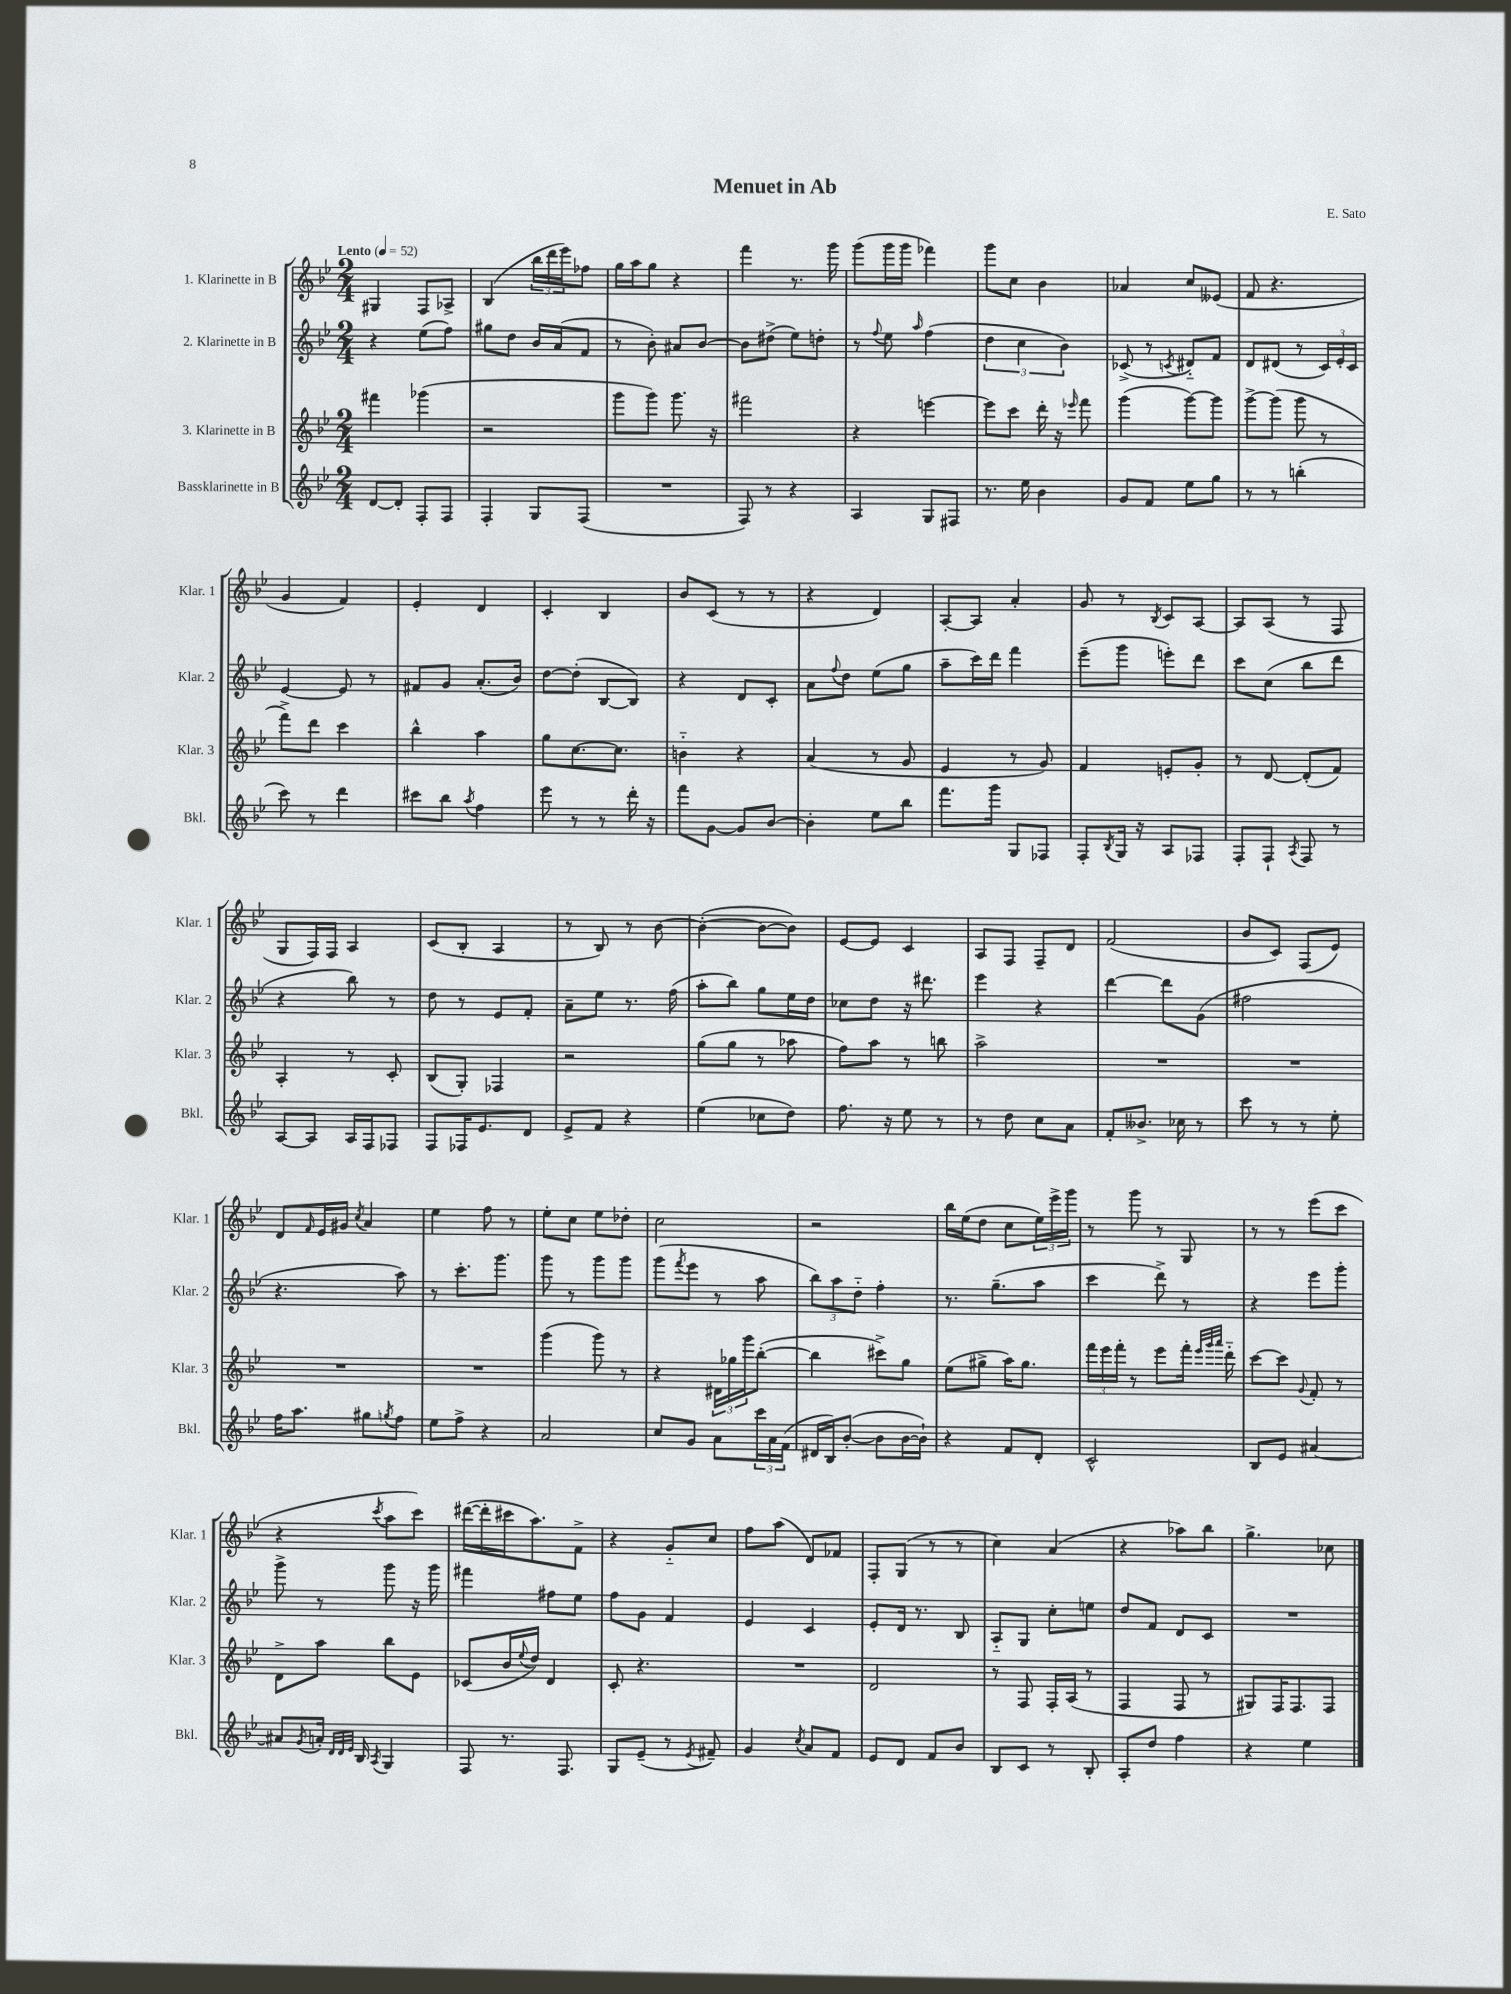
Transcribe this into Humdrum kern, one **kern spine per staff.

**kern	**kern	**kern	**kern
*staff4	*staff3	*staff2	*staff1
*clefG2	*clefG2	*clefG2	*clefG2
*k[b-e-]	*k[b-e-]	*k[b-e-]	*k[b-e-]
*M2/4	*M2/4	*M2/4	*M2/4
*MM52	*MM52	*MM52	*MM52
[8d/L	4fff#\	4r	4G#/
8d'/]J	.	.	.
8F'/L	(4ggg-\	(8ee-\L	8F/L
8F/J	.	8ff\J)	8A-^/J
=	=	=	=
4F'/	2r	8gg#\L	(4B-/
.	.	8dd\J	.
8G/L	.	16b-/LL	24bb-\LL
.	.	.	24ddd\
.	.	(16a/J	.
.	.	.	24eee-\J)
(8F/J	.	8f/J	8ff-\J
=	=	=	=
2r	8ggg\L	8r	16gg\LL
.	.	.	16aa\J
.	8ggg\J)	8b-'\)	8gg\J
.	8.ggg\	8a#/L	4r
.	.	[8b-/J	.
.	16r	.	.
=	=	=	=
8F/)	2fff#\	8b-\]L	4fff\
8r	.	(8dd#^\J	.
4r	.	8ee-\L)	8.r
.	.	8dd'\J	.
.	.	.	16ggg\
=	=	=	=
4A/	4r	8r	(8ggg\L
.	.	8qqff/	.
.	.	8ee-\	16ggg\L
.	.	.	16ggg\JJ
.	.	16qqaa/	.
8G/L	[4eee\	(4ff\	4fff-\)
8F#/J	.	.	.
=	=	=	=
8.r	8eee\]L	6dd\	8ggg\L
.	8ccc\J	.	8cc\J
.	.	6cc\	.
16ee-\	.	.	.
4b-\	16ddd'\	.	4b-\
.	16r	.	.
.	.	6b-\)	.
.	16qqeee-/	.	.
.	8fff\	.	.
=	=	=	=
8g/L	(4ggg\	(8c-^/	4a-/
8f/J	.	8r	.
.	.	8qc/	.
8ee-\L	[8ggg\L)	8d#'~/L)	8cc/L
8gg\J	8ggg\]J	8f/J	(8e--/J
=	=	=	=
8r	[8ggg^\L	8d/L	8f/
8r	(8ggg\]J	(8d#/J	4.r
(4bb'\	8ggg\	8r	.
.	8r	24c/LL)	.
.	.	24e-'/	.
.	.	24c/JJ	.
=	=	=	=
8ccc\)	8fff^\L)	[4e-/	4g/
8r	8ddd\J	.	.
4ddd\	4ccc\	8e-/]	4f/)
.	.	8r	.
=	=	=	=
8ccc#\L	4bb-^^\	8f#/L	4e-'/
8bb-\J	.	8g/J	.
8qaa/	.	.	.
4ff\	4aa\	(8.a'/L	4d/
.	.	16b-/Jk)	.
=	=	=	=
8eee-\	8gg\L	[8dd\L	4c'/
8r	[8.cc\	(8dd'\]J	.
8r	.	[8B-/L	4B-/
.	8.cc\]J	.	.
16ddd'\	.	8B-/]J)	.
16r	.	.	.
=	=	=	=
8fff\L	4b'~\	4r	8b-/L
[8g\J	.	.	(8c/J
8g/]L	4r	8d/L	8r
[8b-/J	.	8c'/J	8r
=	=	=	=
4b-'\]	(4a/	8a\L	4r
.	.	8qqff/	.
.	.	8dd\J	.
8ee-\L	8r	(8ee-\L	4d/)
8bb-\J	8g/	8gg\J	.
=	=	=	=
8.fff\L	4e-/	8aa~\L	[8A'/L
.	.	16ccc\L)	8A/]J
16ggg\Jk	.	16ddd\JJ	.
8G/L	8r	4fff\	4a'/
8F-/J	8g/)	.	.
=	=	=	=
8F'/L	4f/	(8eee-~\L	8g/
8qB-/	.	.	.
16G/Jk	.	8ggg\J	8r
16r	.	.	.
.	.	.	8qB-/
8A/L	8e'/L	8eee'\L)	8c/L
8F-/J	8g'/J	8ddd\J	[8A/J
=	=	=	=
8F'/L	8r	8ccc\L	8A/]L
8F`/J	[8d/	(8cc\J	(8A/J
8qA/	.	.	.
8F/	(8d'/]L	8bb-\L	8r
8r	8f/J)	8ddd\J	8F/
=	=	=	=
[8A/L	4A'/	4r	8G/L
8A/]J	.	.	16F/L)
.	.	.	16F/JJ
16A/LL	8r	8bb-\)	4A/
16F/J	.	.	.
8F-/J	8c'/	8r	.
=	=	=	=
8F/L	(8B-/L	8dd\	(8c/L
16F-/K	8G'/J)	8r	8B-'/J
8.e-/	.	.	.
.	4F-/	8e-/L	4A/
8d/J	.	8f'/J	.
=	=	=	=
8e-^/L	2r	8a~\L	8r
8f/J	.	8ee-\J	8B-/)
4r	.	8.r	8r
.	.	.	[8b-\
.	.	(16ff\	.
=	=	=	=
(4ee-\	(8gg\L	8aa'\L	(4b-'\_
.	8gg\J	8bb-\J)	.
8cc-\L	8r	8gg\L	8b-\_L
8dd\J)	8aa-\	16ee-\L	8b-\]J)
.	.	16dd\JJ	.
=	=	=	=
8.ff\	8ff\L)	8cc-\L	[8e-/L
.	8aa\J	8dd\J	8e-/]J
16r	.	.	.
8ee-\	8r	16r	4c/
.	.	8.ddd#\	.
8r	8bb\	.	.
=	=	=	=
8r	2aa^\	4eee-\	8A/L
8dd\	.	.	8F/J
8cc\L	.	4r	8F~/L
8a\J	.	.	8d/J
=	=	=	=
8f'/L	2r	[4ddd\	(2f/
8.b--^/J	.	.	.
.	.	8ddd\]L	.
16cc-\	.	.	.
8r	.	(8g\J	.
=	=	=	=
8ccc\	2r	2ff#\	8b-/L
8r	.	.	8c/J)
8r	.	.	(8F/L
8ee-'\	.	.	8e-/J)
=	=	=	=
16ff\LK	2r	4.r	8d/L
8.aa\J	.	.	.
.	.	.	16qqf/
.	.	.	16e-/L
.	.	.	16g#/JJ
.	.	.	8qcc/
8gg#\L	.	.	4a/
8qgg/	.	.	.
8ff\J	.	8aa\)	.
=	=	=	=
8ee-\L	2r	8r	4ee-\
8ff^\J	.	8.ccc'\L	.
4r	.	.	8ff\
.	.	8.ggg\J	.
.	.	.	8r
=	=	=	=
2a/	(4ggg\	8ggg\	8ee-'\L
.	.	8r	8cc\J
.	8ggg\)	8ggg\L	8ee-\L
.	8r	8ggg\J	8dd-'\J
=	=	=	=
8cc/L	4r	(8ggg\L	2cc\
.	.	8qfff/	.
8g/J	.	8eee-\J	.
8a\L	24d#\LL	8r	.
.	24gg-\	.	.
.	24ggg\J	.	.
24ccc\L	([8bb-'\J	8aa\	.
24a\	.	.	.
(24f\JJ	.	.	.
=	=	=	=
16d#/LL	4bb-\]	12bb-\L)	2r
16B-/J)	.	.	.
.	.	12aa\	.
([8b-'/J	.	.	.
.	.	12dd'~\J	.
8b-\]L	8ccc#^\L)	4ff'\	.
[16b-\L	8gg\J	.	.
16b-`\]JJ)	.	.	.
=	=	=	=
4r	(8ee-\L	8.r	16bb-\LL
.	.	.	(16ee-\J
.	8gg#^\J	.	8dd\J
.	.	(8.gg~\L	.
8f/L	16aa\LK)	.	8cc\L
.	8.gg#\J	.	.
8d'/J	.	8aa\J	24ee-\L)
.	.	.	24eee-^\
.	.	.	24ggg\JJ
=	=	=	=
2c^^/	24fff\LL	4ccc\	8r
.	24eee-\	.	.
.	24fff'\JJ	.	.
.	8r	.	8ggg\
.	8eee-\L	8ddd^\)	8r
.	16fff'\Jk	8r	8G/
.	32qqeee-/LLL	.	.
.	32qqggg/	.	.
.	32qqaaa/JJJ	.	.
.	16ddd'~\	.	.
=	=	=	=
8B-/L	[8ccc\L	4r	8r
8e-/J	8ccc\]J	.	8r
.	8qqg/	.	.
[4a#/	8f'/	8eee-\L	(8eee-\L
.	8r	8ggg'\J	8ccc\J
=	=	=	=
8a#/]L	8d^\L	8ggg^\	4r
8qg/	.	.	.
16a'/Jk	8aa\J	8r	.
32qqd/LLL	.	.	.
32qqd/	.	.	.
32qqe-/JJJ	.	.	.
16B-/	.	.	.
8qA/	.	.	8qccc/
4G/	8bb-\L	8ggg\	8aa\L
.	8e-\J	16r	8ccc\J)
.	.	16ggg\	.
=	=	=	=
8F/	(8c-/L	4fff#\	([16ddd#\LL
.	.	.	16ddd#'\]
8.r	16b-/L	.	16ccc#\J
.	8qqee-/	.	.
.	16dd/JJ)	.	8.aa\)
.	4d/	8ff#\L	.
8.F/	.	.	.
.	.	8ee-\J	8f^\J
=	=	=	=
8G/L	8c'/	8ff\L	4r
(8e-~/J	4.r	8g\J	.
8r	.	4f/	8g'~/L
8qe-/	.	.	.
8f#~/)	.	.	8cc/J
=	=	=	=
4g/	2r	4e-/	8ff\L
.	.	.	(8aa\J
8qcc/	.	.	.
8a/L	.	4c/	8d/L)
8f/J	.	.	8f-/J
=	=	=	=
8e-/L	2d/	8e-'/L	8F'/L
8d/J	.	16d/Jk	(8G/J
.	.	8.r	.
8f/L	.	.	8r
8b-/J	.	8B-/	8r
=	=	=	=
8B-/L	8r	8A'~/L	4cc\)
8c/J	8F/	8G/J	.
8r	16F'/LL	8cc'\L	(4a/
.	(16A/JJ	.	.
8B-'/	8r	8ee\J	.
=	=	=	=
8A'/L	4F/	8dd/L	4r
8dd/J	.	8f/J	.
4ff\	8F/	8d/L	8aa-\L)
.	8r	8c/J	8bb-\J
=	=	=	=
4r	8G#/L)	2r	4.gg^\
.	16F/K	.	.
.	8.F/	.	.
4ee-\	.	.	.
.	8F/J	.	8cc-\
==	==	==	==
*-	*-	*-	*-
